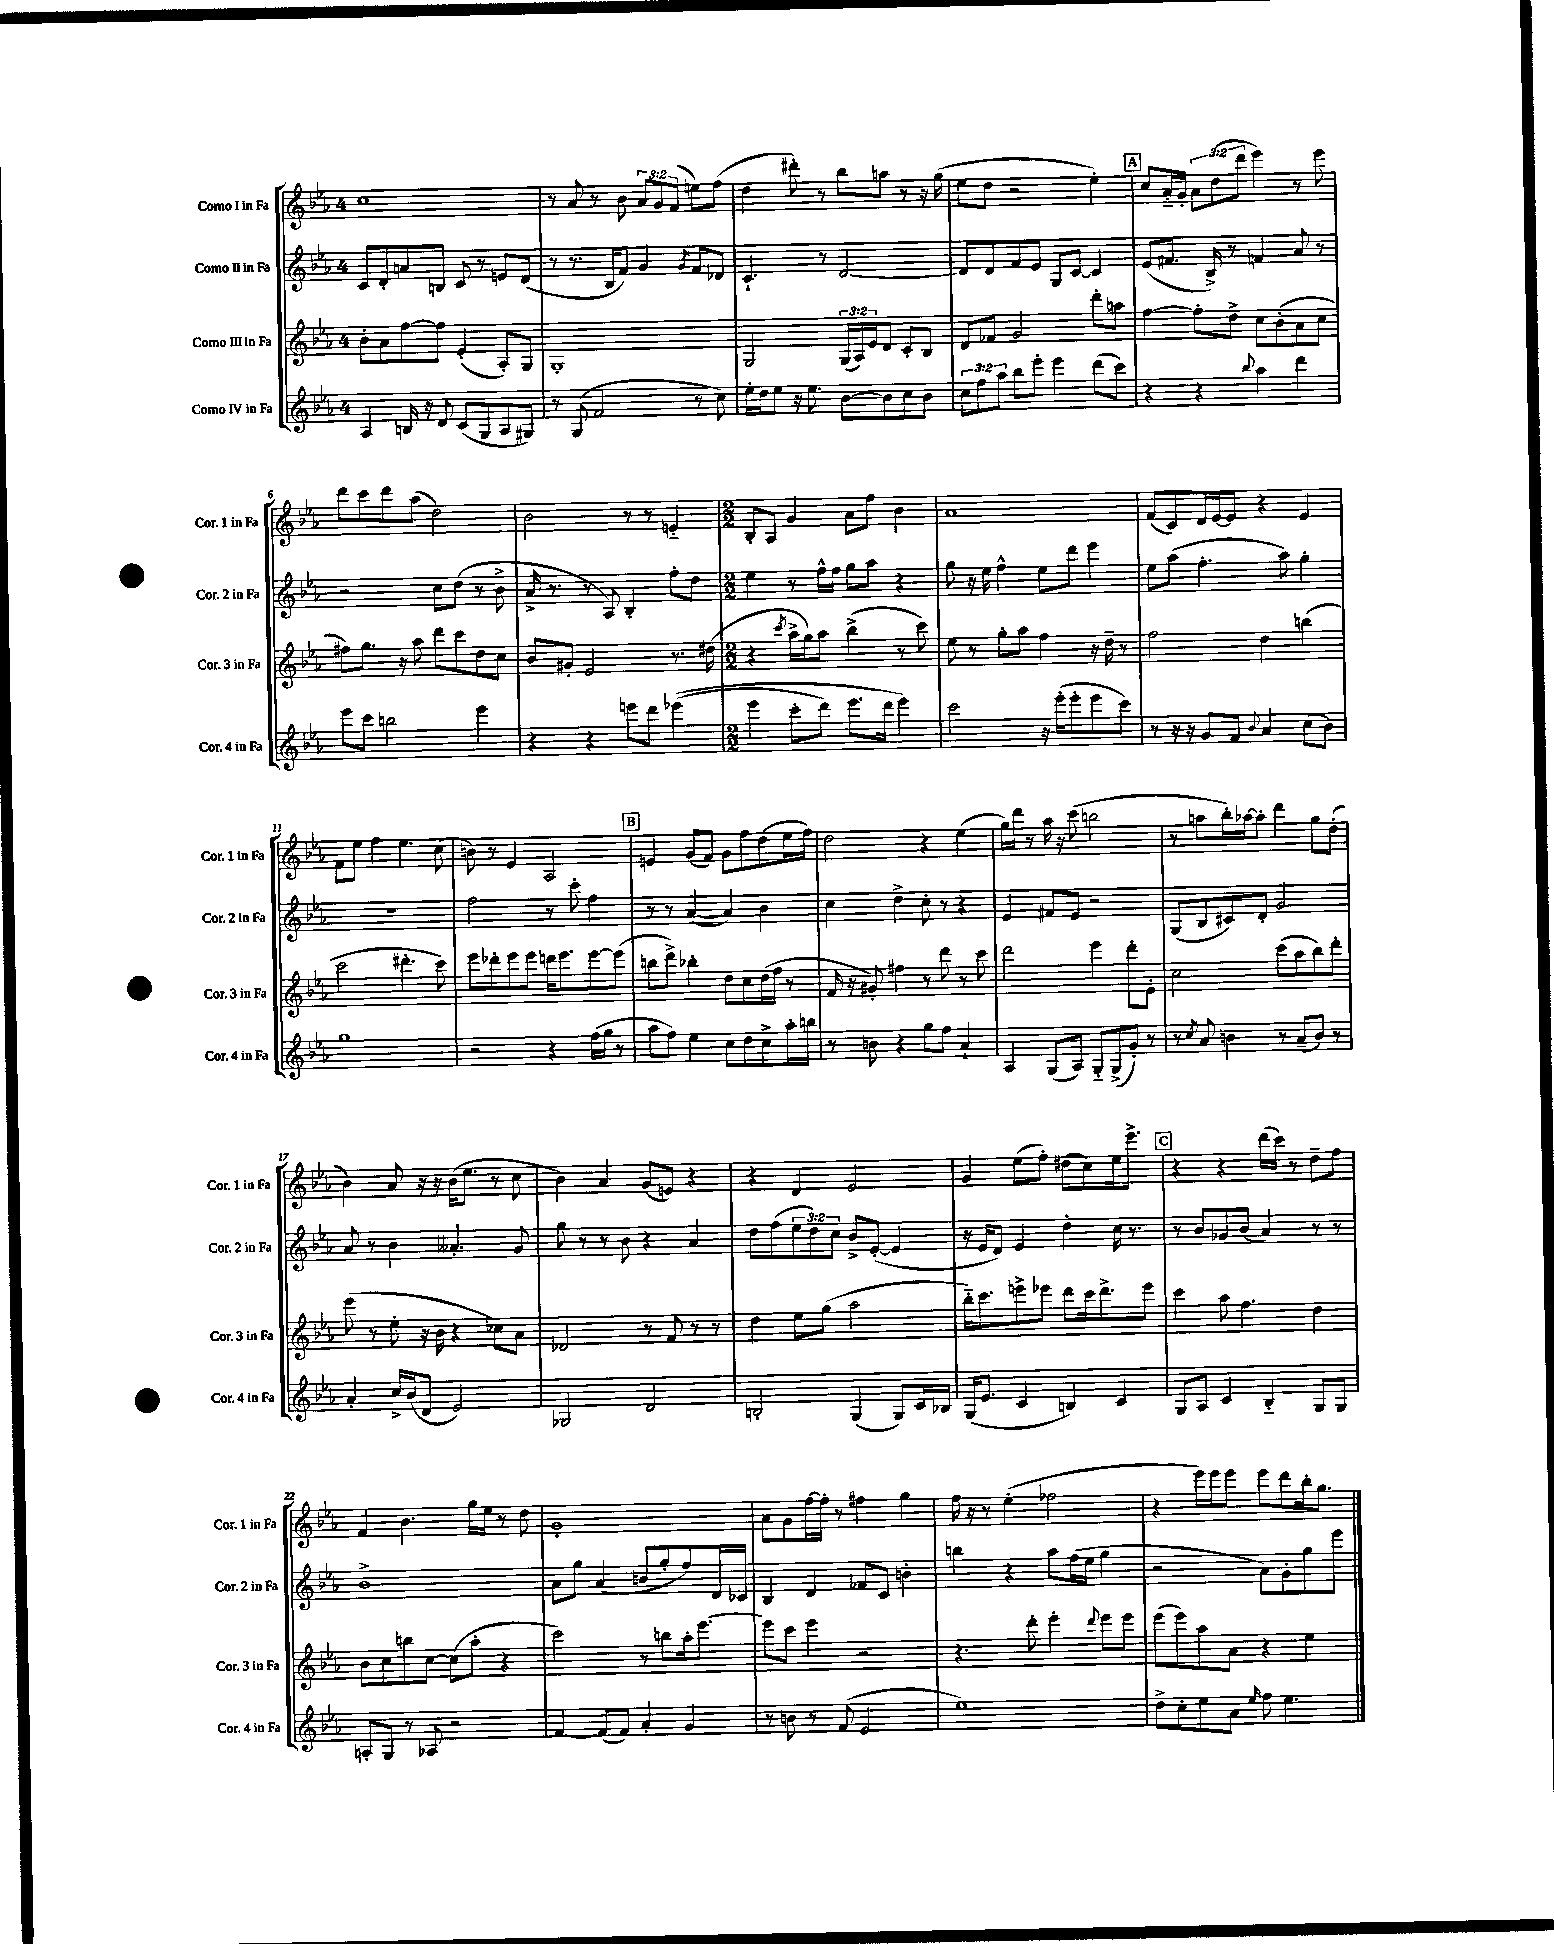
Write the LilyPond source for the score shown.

<<
\new StaffGroup <<
\new Staff = "s0" \with { instrumentName = "Corno I in Fa" shortInstrumentName = "Cor. 1 in Fa" } {
    \clef treble \key ees \major \once \override Staff.TimeSignature.style = #'single-digit \time 4/4 \override Staff.TupletNumber.text = #tuplet-number::calc-fraction-text
    c''1 |
    r8 aes'8 r8 bes'8 \tuplet 3/2 { aes'8 g'8 f'8( } e''8) f''8( |
    d''4 dis'''8-.) r8 bes''8 a''8 r8 r16 g''16( |
    ees''8 d''8 r2 ees''4-.) |
    \mark \markup { \box "A" } c''8 aes'16-_ g'16-. \tuplet 3/2 { aes'8 d''8( d'''8 } ees'''4) r8 ees'''8 |
    d'''8 c'''8 d'''8 aes''8( d''2) |
    bes'2 r8 r8 e'4-_ |
    \numericTimeSignature \time 2/2 bes8-. aes8 g'4 aes'8 f''8 bes'4 |
    aes'1 |
    f'8( c'8) d'16 ees'16~ ees'8 r4 ees'4 |
    f'8 ees''8 f''4 ees''4. c''8( |
    b'8) r8 ees'4 aes2 |
    \mark \markup { \box "B" } e'4 g'8( f'8) g'8 f''8 d''8( ees''16 f''16) |
    d''2 r4 ees''4( |
    g''16) d'''16 r8 aes''16 r16 c'''8( b''2 |
    r8 a''8 bes''16-.) aes''16~ aes''8-. d'''4 g''8 d''8-.( |
    bes'4) aes'8 r16 r16 bes'16( ees''8. r8 c''8 |
    bes'4) aes'4 g'8( e'8) r4 |
    r4 d'4 ees'2 |
    g'4 ees''8( f''8-.) dis''8( c''8) ees''16 ees'''8.-> |
    \mark \markup { \box "C" } r4 r4 d'''16( c'''16) r8 d''8-- f''8 |
    f'4 bes'4. g''16 ees''16 r8 d''8 |
    g'1-. |
    aes'8 g'8 f''16~ f''16-. r8 fis''4 g''4 |
    f''16 r16 r8 ees''4-.( fes''2 |
    r4 ees'''16) ees'''16 ees'''8 ees'''8 d'''8 bes''16-. g''8. \bar "|." |
}
\new Staff = "s1" \with { instrumentName = "Corno II in Fa" shortInstrumentName = "Cor. 2 in Fa" } {
    \clef treble \key ees \major \once \override Staff.TimeSignature.style = #'single-digit \time 4/4 \override Staff.TupletNumber.text = #tuplet-number::calc-fraction-text
    c'8 d'8-. a'8 b8 c'8 r8 e'8 d'8( |
    r8 r8. bes16 f'8) g'4 \acciaccatura { g'8 } f'8 des'8 |
    c'4.-! r8 d'2~ |
    d'8 d'8 f'8 ees'8 g8 c'8~ c'4 |
    \mark \markup { \box "A" } ees'8( fis'8. bes16->) r8 f'4 aes'8 r8 |
    r2 c''8 d''8( r8 bes'8-> |
    aes'16-> r8. r8 aes8) bes4-. f''8-. d''8 |
    \numericTimeSignature \time 2/2 ees''4 r8 f''16-^ f''16 g''8 aes''8 r4 |
    g''8 r16 ees''16 f''4-^ ees''8 d'''8 ees'''4 |
    ees''8 aes''8( f''4.-. aes''8) g''4-. |
    R1 |
    f''2 r8 c'''8-. f''4 |
    \mark \markup { \box "B" } r8 r8 aes'4~( aes'4) bes'4 |
    c''4 d''4-> c''8-. r8 r4 |
    ees'4 fis'8 ees'8 r2 |
    g8( bes8 cis'8) d'8-. g'2 |
    aes'8 r8 bes'4 aeses'4.-. g'8 |
    g''8 r8 r8 bes'8 r4 aes'4 |
    d''8 f''8( \tuplet 3/2 { ees''8 d''8) c''8 } bes'8-> ees'8~-.( ees'4 |
    r16 ees'16 d'8) ees'4 d''4-. c''16 r8. |
    \mark \markup { \box "C" } r8 bes'8 ges'8 bes'8( aes'4) r8 r8 |
    bes'1-> |
    aes'8 g''8 aes'4( b'8 g''8-. f''8) d'16 ces'16 |
    bes4 d'4 fes'8 c'8 b'4-. |
    b''4 r4 aes''8 f''16( ees''16 g''4 |
    r2 aes'8) g'8-. g''8 ees'''8 \bar "|." |
}
\new Staff = "s2" \with { instrumentName = "Corno III in Fa" shortInstrumentName = "Cor. 3 in Fa" } {
    \clef treble \key ees \major \once \override Staff.TimeSignature.style = #'single-digit \time 4/4 \override Staff.TupletNumber.text = #tuplet-number::calc-fraction-text
    bes'8-. aes'8 f''8~ f''8 ees'4-.( aes8-.) g8 |
    g1-. |
    g2 \tuplet 3/2 { g16( aes16) ees'16 } d'8 c'8-. bes8 |
    d'8 fes'8 g'2 d'''8-. a''8 |
    \mark \markup { \box "A" } f''4~ f''8-. d''8-> c''8 bes'8-.( aes'8 c''8 |
    fis''8) g''8. r16 aes''8 d'''8 c'''8 d''8 c''8 |
    bes'8 gis'8-. ees'2 r8. dis''16( |
    \numericTimeSignature \time 2/2 r4 \acciaccatura { c'''8 } aes''16-> g''16) aes''8 bes''4->( r8 c'''8) |
    ees''8 r8 g''8-. aes''8 f''4 r16 d''16-- r8 |
    f''2 d''4 b''4( |
    c'''2 dis'''4.-. c'''8) |
    ees'''8 des'''8-. ees'''8 ees'''8 d'''16 ees'''8. ees'''8~ ees'''8( |
    \mark \markup { \box "B" } b''8 d'''8->) bes''4-. d''8 c''8 d''16( f''16 r8 |
    f'16 r16 gis'8-.) fis''4 r8 d'''8 r8 c'''8 |
    d'''2 ees'''4 d'''8-. ees'8-. |
    c''2 c'''8( aes''8 bes''8) d'''8-. |
    ees'''8( r8 ees''8-. r16 bes'16 r4 ces''8) aes'8 |
    des'2 r8 f'8 r8 r8 |
    d''4 ees''8 g''8( aes''2 |
    bes''16-_) c'''8. e'''8-> ees'''8 d'''8 c'''16 d'''8.-> ees'''8 |
    \mark \markup { \box "C" } c'''4 aes''8 f''4. d''4 |
    bes'8 c''8 b''8 c''8~ c''8( aes''8-. r4 |
    c'''2) r8 b''8 aes''16-. ees'''8.~ |
    ees'''8 c'''8 ees'''4 r2 |
    r4. d'''8-. ees'''4-. \appoggiatura { d'''8 } ees'''8 ees'''8 |
    ees'''8( ees'''8) aes''8 aes'8 r4 ees''4 \bar "|." |
}
\new Staff = "s3" \with { instrumentName = "Corno IV in Fa" shortInstrumentName = "Cor. 4 in Fa" } {
    \clef treble \key ees \major \once \override Staff.TimeSignature.style = #'single-digit \time 4/4 \override Staff.TupletNumber.text = #tuplet-number::calc-fraction-text
    aes4 b16 r16 d'8 c'8( g8 aes8 gis8) |
    r8 g8( f'2 r8 c''8) |
    ees''16-. d''16 ees''8 r16 ees''8. bes'8~ bes'8 c''8 bes'8 |
    \tuplet 3/2 { c''8 f''8 aes''8 } bes''8 ees'''8-. ees'''4 d'''8( c'''8) |
    \mark \markup { \box "A" } r4 r4 \appoggiatura { bes''8 } aes''4 d'''4 |
    ees'''8 c'''8 b''2 ees'''4 |
    r4 r4 e'''8 d'''8 ees'''4(\( |
    \numericTimeSignature \time 2/2 ees'''4 c'''8-. d'''8) ees'''8. d'''16 ees'''4\) |
    c'''2 r16 ees'''16-.( ees'''8-. ees'''8 c'''8) |
    r8 r16 r16 g'8 f'8 \appoggiatura { bes'8 } aes'4 c''8( bes'8) |
    g''1 |
    r2 r4 f''16( g''16 r8 |
    \mark \markup { \box "B" } aes''8 f''8) ees''4 c''8 d''8 c''8-> aes''16-. b''16 |
    r8 b'8 r4 g''8 f''8 aes'4-! |
    aes4 g8( aes8) g8-_ g8->( g'8-.) r8 |
    r8 \acciaccatura { c''8 } aes'8 b'4 r8 aes'8--( b'8) r8 |
    aes'4-. c''16-> bes'16( d'8 ees'2) |
    ges2 d'2 |
    b2-. g4( g8) c'16 bes16 |
    g16( ees'8. c'4 b4) c'4 |
    \mark \markup { \box "C" } g8 aes8 c'4 bes4-_ g8 g8 |
    a8-. g8 r8 aes8 r2 |
    f'4~ f'8( f'8) aes'4-. g'4 |
    r8 b'8 r8 f'8( ees'2 |
    ees''1) |
    d''8-> c''8-. ees''8 aes'8 \grace { ees''16 } f''8 ees''4. \bar "|." |
}
>>
>>
